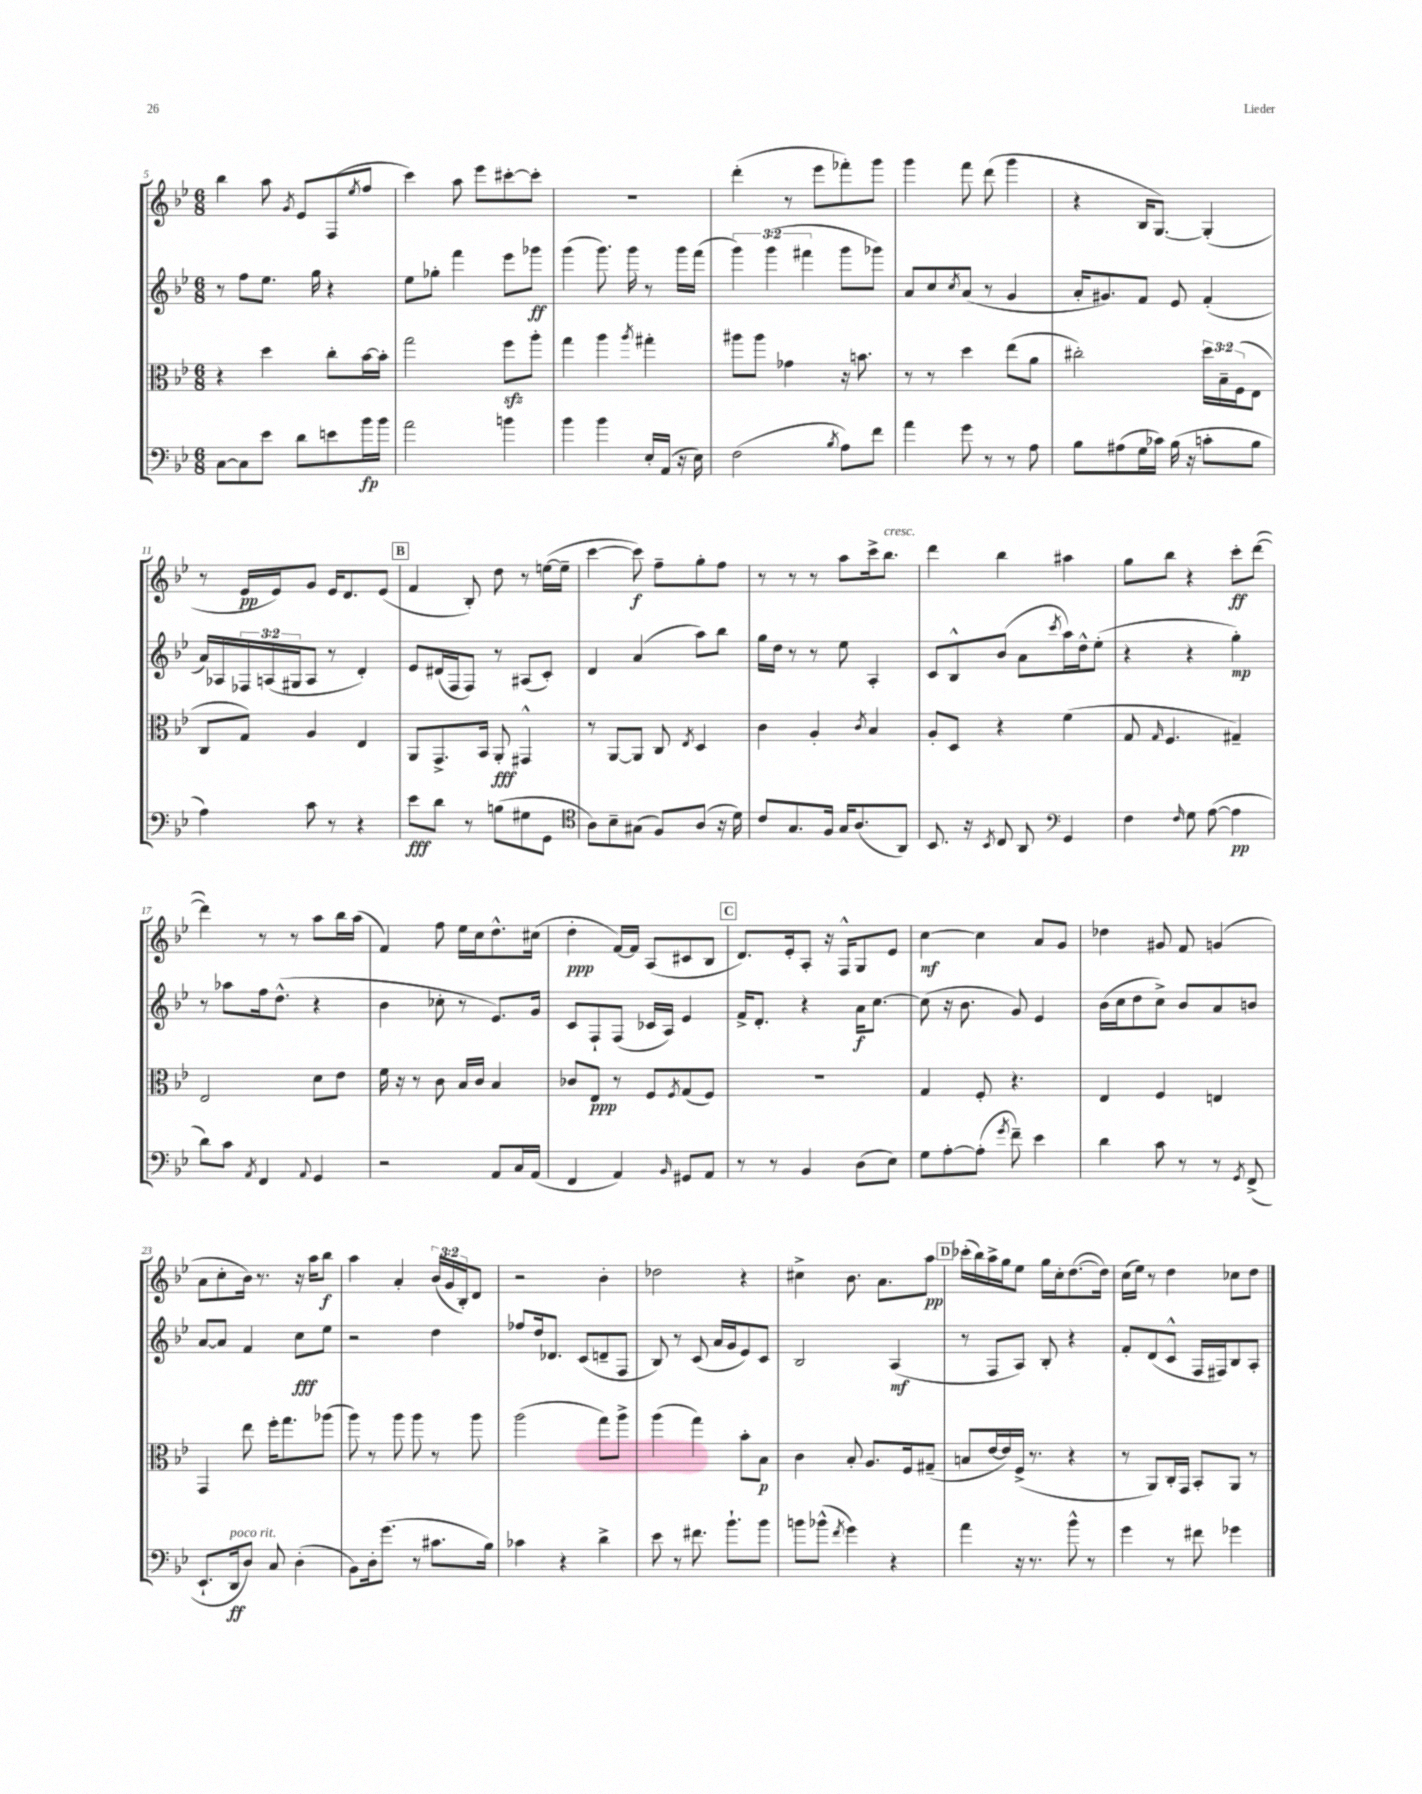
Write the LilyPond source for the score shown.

<<
\new StaffGroup <<
\new Staff = "s0" {
    \clef treble \key bes \major \numericTimeSignature \time 6/8 \override Staff.TupletNumber.text = #tuplet-number::calc-fraction-text
    bes''4 a''8 \acciaccatura { g'8 } ees'8 f8( \acciaccatura { ees''8 } f''8 |
    c'''4) a''8 ees'''8 cis'''8~-. cis'''8-. |
    R2. |
    d'''4-.( r8 ees'''8 fes'''8-.) g'''8 |
    g'''4 f'''8 d'''8( g'''4 |
    r4 bes16 g8.~) g4-.( |
    r8 ees'16\pp ees'16) g'8 ees'16 d'8. ees'8( |
    \mark \markup { \box "B" } f'4 bes8-.) d''8 r8 e''16~( e''16-- |
    c'''4~ c'''8\f) f''8-- g''8-. f''8 |
    r8 r8 r8 a''8 c'''16-> bes''8.^\markup { \italic "cresc." } |
    d'''4 bes''4 ais''4 |
    g''8 bes''8 r4 c'''8-.\ff d'''8~( |
    d'''4) r8 r8 a''8 bes''16 a''16( |
    f'4) f''8 ees''16 c''16 d''8.-^ cis''16( |
    d''4-.\ppp f'16~) f'16 a8( cis'8 bes8 |
    \mark \markup { \box "C" } d'8.) ees'16-. a8-. r16 f16-^ g8 ees'8 |
    c''4~\mf c''4 a'8 g'8 |
    des''4 gis'8 f'8 g'4( |
    a'8 c''8-. bes'16) r8. r16 a''16 bes''8\f |
    a''4 a'4-. \tuplet 3/2 { bes'16( g'16 bes16-.) } d'8 |
    r2 bes'4-. |
    des''2 r4 |
    cis''4-> bes'8. a'8. a''8\pp |
    \mark \markup { \box "D" } ces'''16-.( bes''16) a''16-> g''16 ees''8 g''16 c''16-. d''8.~( d''16) |
    c''16( ees''16) r8 d''4 ces''8 d''8 \bar "|." |
}
\new Staff = "s1" {
    \clef treble \key bes \major \numericTimeSignature \time 6/8 \override Staff.TupletNumber.text = #tuplet-number::calc-fraction-text
    r8 f''8 ees''8. g''16 r4 |
    ees''8 ges''8-. f'''4 ees'''8 ges'''8\ff |
    g'''4( g'''8.) g'''16 r8 g'''16 f'''16( |
    \tuplet 3/2 { g'''4) g'''4( fis'''4 } g'''8 ges'''8) |
    a'8 c''8 \acciaccatura { c''8 } a'8( r8 g'4 |
    a'16-. gis'8.) f'8 ees'8 f'4-.( |
    a'16) aes16 \tuplet 3/2 { fes16 a16( gis16 } a8 r8 d'4-.) |
    \mark \markup { \box "B" } ees'8 dis'16( f16 f8) r8 ais8( c'8-.) |
    d'4 a'4( a''8) bes''8 |
    g''16 d''16 r8 r8 ees''8 a4-. |
    c'8 bes8-^ bes'8( a'8 \acciaccatura { c'''8 } a''16) d''16-^ ees''8-.( |
    r4 r4 g''4-.\mp) |
    r8 aes''8 f''16 d''8.-^( r4 |
    bes'4 ces''8-. r8 ees'8.) g'16 |
    c'8 f8-! f8( ces'16 a16) ees'4 |
    \mark \markup { \box "C" } f'16-> d'8.-. r4 a'16\f c''8.~ |
    c''8( r16 bes'8. g'8) ees'4 |
    bes'16( c''16 d''8 c''8->) bes'8 a'8 b'8 |
    a'8~ a'8 f'4 c''8\fff ees''8 |
    r2 d''4 |
    fes''8 d''16 des'8. c'8( d'8-- f8 |
    bes8) r8 c'8( a'16 g'16 ees'8) c'8 |
    bes2 a4\mf( |
    \mark \markup { \box "D" } r8 f8 a8) bes8-. r4 |
    f'8-. d'8( c'8-^ f16 fis16) bes8 a8-. \bar "|." |
}
\new Staff = "s2" {
    \clef alto \key bes \major \numericTimeSignature \time 6/8 \override Staff.TupletNumber.text = #tuplet-number::calc-fraction-text
    r4 d''4 c''8-. bes'16~ bes'16-. |
    g''2 f''8\sfz a''8-. |
    g''4 a''4 \acciaccatura { a''8 } gis''4-. |
    ais''8 ais''8 ges'4 r16 b'8. |
    r8 r8 d''4 ees''8( a'8 |
    cis''2-.) \tuplet 3/2 { d''16 bes16-- f16( } ees8 |
    c8 g8) a4 ees4 |
    \mark \markup { \box "B" } a,8 g,8.-> bes,16 a,8-.\fff gis,4-^ |
    r8 a,8~ a,8 c8 \acciaccatura { ees8 } d4 |
    c'4 a4-. \acciaccatura { c'8 } bes4 |
    a8-. d8 r4 f'4( |
    g8 \grace { g16 } f4. gis4--) |
    ees2 d'8 ees'8 |
    f'16 r16 r8 c'8 bes16 c'16 bes4 |
    ces'8 ees8\ppp r8 f8 \acciaccatura { f8 } g8( f8) |
    \mark \markup { \box "C" } R2. |
    g4 f8-. r4. |
    ees4 f4 e4 |
    g,4 ees''8 f''16-. g''8. aes''8( |
    a''8) r8 a''8 a''8 r8 a''8 |
    a''2( g''8) a''8-> |
    a''4( g''4) bes'8-. bes8\p |
    c'4 bes8-. a8. f16 gis8--( |
    \mark \markup { \box "D" } b8 ees'16~ ees'16) f16->( r8. r4 |
    r8 a,8) c16-. g,16 bes,8-. a,8 r8 \bar "|." |
}
\new Staff = "s3" {
    \clef bass \key bes \major \numericTimeSignature \time 6/8
    c8~ c8 ees'8 d'8 e'8 bes'16\fp bes'16 |
    a'2 b'4 |
    bes'4 bes'4 ees16-. a,16( r16 ees16) |
    f2( \acciaccatura { bes8 } a8) f'8 |
    a'4 g'8 r8 r8 a8 |
    bes8 ais8( g16 ces'16) bes16( r16 c'8-. bes8 |
    a4) c'8 r8 r4 |
    \mark \markup { \box "B" } ees'8\fff d'8 r8 b8( gis8 g,8 |
    \clef tenor a8) bes8-- gis8( f8) a8( r16 d'16) |
    c'8 g8. f16 g16 a8.( a,8) |
    bes,8. r16 \acciaccatura { bes,8 } c8 a,8 \clef bass g,4 |
    f4 \grace { f16 } g8 a8~( a4\pp |
    d'8) c'8 \acciaccatura { a,8 } f,4 \appoggiatura { a,8 } g,4 |
    r2 a,8 c16 a,16( |
    f,4 a,4) \grace { bes,16 } gis,8 a,8 |
    \mark \markup { \box "C" } r8 r8 bes,4 d8( ees8) |
    g8 a8~-. a8-.( \acciaccatura { g'8 } f'8--) ees'4 |
    d'4 c'8 r8 r8 \acciaccatura { g,8 } f,8->( |
    ees,8.-! d,16\ff^\markup { \italic "poco rit." } d8) c8 d4-.( |
    bes,8) d16-. g'8.( r8 cis'8. bes16) |
    ces'4 r4 d'4-> |
    ees'8 r8 fis'8. bes'8.-! bes'8 |
    b'8 bes'8-^( \acciaccatura { f'8 } g'4) r4 |
    \mark \markup { \box "D" } a'4 r16 r8. bes'8-^ r8 |
    g'4 r8 fis'8 ges'4 \bar "|." |
}
>>
>>
\layout { \context { \Score currentBarNumber = #5 } }
